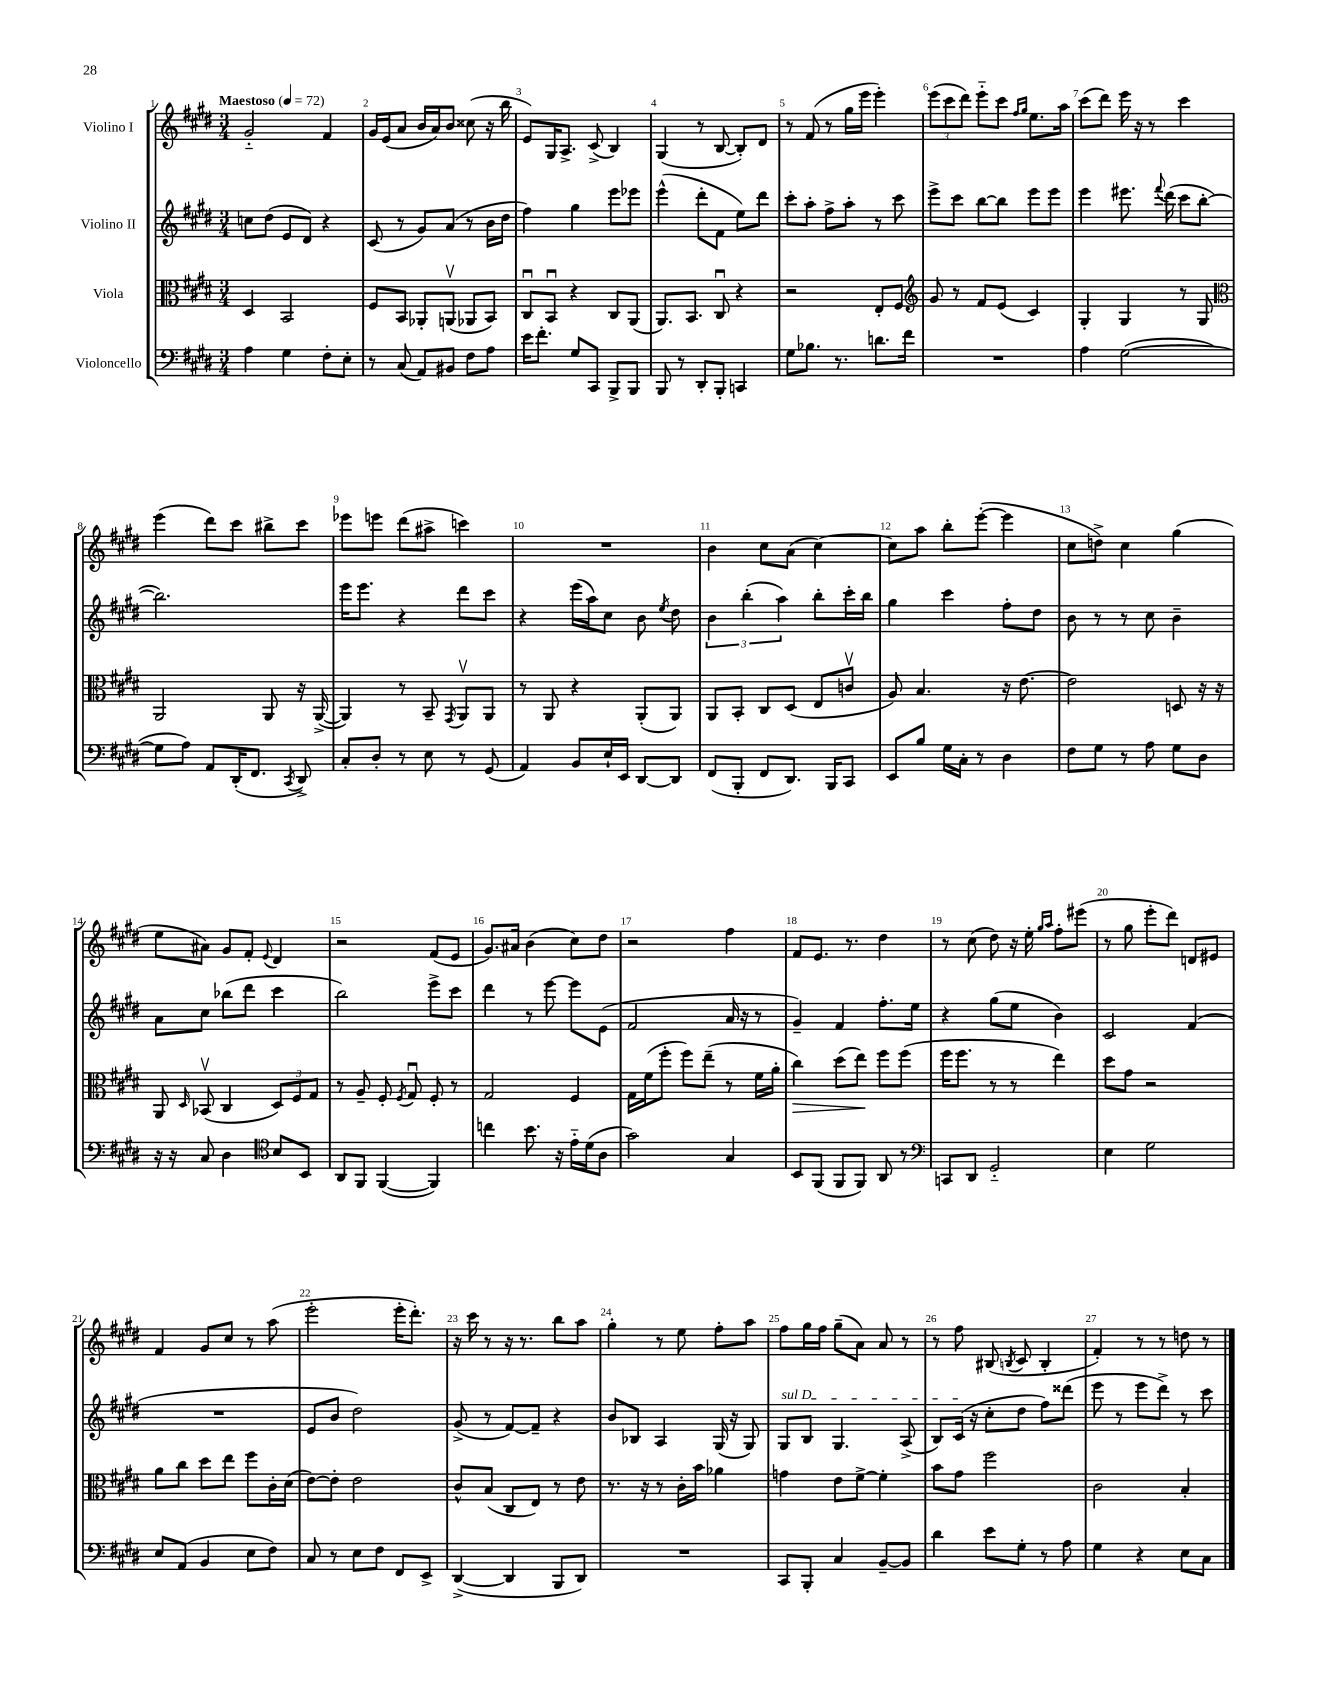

**kern	**kern	**dynam	**kern	**kern
*part4	*part3	*part3	*part2	*part1
*staff4	*staff3	*staff3	*staff2	*staff1
*I"Violoncello	*I"Viola	*	*I"Violino II	*I"Violino I
*clefF4	*clefC3	*	*clefG2	*clefG2
*k[f#c#g#d#]	*k[f#c#g#d#]	*	*k[f#c#g#d#]	*k[f#c#g#d#]
*M3/4	*M3/4	*	*M3/4	*M3/4
*MM72	*MM72	*	*MM72	*MM72
=1	=1	=1	=1	=1
!	!	!	!	!LO:TX:a:B:t=Maestoso
4A\	4D#/	.	8ccn\L	2g#/
.	.	.	(8dd#\J	.
4G#\	2BB/	.	8e/L	.
.	.	.	8d#/J)	.
8F#'\L	.	.	4r	4f#/
8E'\J	.	.	.	.
=2	=2	=2	=2	=2
8r	8F#/L	.	(8c#/	16g#/LL
.	.	.	.	(16e/J
(8C#/	8BB/J	.	8r	8a/J
8AA/L)	8AA-X'/L	.	8g#/L)	16b/LL
.	.	.	.	16a/J)
8BB#X/J	(8AAnv/J	.	(8a/J	8b/J
8F#\L	8AA-X/L	.	8r	(8cc##X\
8A\J	8BB/J)	.	16b\LL	16r
.	.	.	16dd#\JJ	16bb\
=3	=3	=3	=3	=3
16e\KL	8C#u/L	.	4ff#\)	8e/L)
8.f#'\J	.	.	.	.
.	8BBu/J	.	.	16G#/K
.	.	.	.	8.A^/J
8G#/L	4r	.	4gg#\	.
8CC#/J	.	.	.	(8c#^/
8BBB^/L	8C#/L	.	8eee\L	4B/)
8BBB/J	(8AA/J	.	8eee-X\J	.
=4	=4	=4	=4	=4
8BBB/	8.AA/L)	.	(4eee^^\	(4G#/
8r	.	.	.	.
.	8.BB/J	.	.	.
8DD#'/L	.	.	8ddd#'\L	8r
8BBB'/J	8C#u/	.	8f#\J	[8B/
4CCn/	4r	.	8ee\L)	8B'/L])
.	.	.	8ddd#\J	8d#/J
=5	=5	=5	=5	=5
8G#\L	2r	.	8ccc#'\L	8r
8.B-X\J	.	.	8aa'\J	(8f#/
.	.	.	8ff#^\L	8r
8.r	.	.	.	.
.	.	.	8aa'\J	16gg#\LL
.	.	.	.	16eee\JJ
8.dn\L	8E'/L	.	8r	4eee'\)
.	8F#/J	.	8ccc#\	.
16f#\Jk	.	.	.	.
=6	=6	=6	=6	=6
*	*clefG2	*	*	*
2.r	8g#/	.	8eee^\L	(12eee\L
.	.	.	.	12ccc#\
.	8r	.	8ccc#\J	.
.	.	.	.	12ddd#\J)
.	8f#/L	.	[8bb\L	8eee\L
.	(8e/J	.	8bb\J]	8ccc#\J
.	.	.	.	16qqff#/LL
.	.	.	.	16qqgg#/JJ
.	4c#/)	.	8eee\L	8.ee\L
.	.	.	8eee\J	.
.	.	.	.	16aa\Jk
=7	=7	=7	=7	=7
4A\	4G#'/	.	4eee\	(8ccc#\L
.	.	.	.	8ddd#\J)
([2G#\	4G#/	.	8.eee#X\	16eee\
.	.	.	.	16r
.	.	.	.	8r
.	.	.	8qqfff#/	.
.	.	.	(16ddd#\	.
.	8r	.	8ccc#\L	4ccc#\
.	8G#/	.	[8bb'\J	.
!!LO:LB:g=z
=8	=8	=8	=8	=8
*	*clefC3	*	*	*
8G#\L]	2AA/	.	2.bb\])	(4eee\
8A\J)	.	.	.	.
8AA/L	.	.	.	8ddd#\L)
(16DD#'/K	.	.	.	8ccc#\J
8.FF#/J	.	.	.	.
.	8AA/	.	.	8bb#X^\L
8qCC#/	.	.	.	.
8DD#^/)	16r	.	.	8ccc#\J
.	([16AA^/	.	.	.
=9	=9	=9	=9	=9
8C#'/L	4AA/])	.	16eee\KL	8eee-X\L
.	.	.	8.eee\J	.
8D#'/J	.	.	.	8eeen\J
8r	8r	.	4r	(8ddd#\L
8E\	8BB~/	.	.	8aa#X^\J
.	8qGG#/	.	.	.
8r	8AAv/L	.	8ddd#\L	4cccn\)
(8GG#/	8AA/J	.	8ccc#\J	.
=10	=10	=10	=10	=10
4AA/)	8r	.	4r	2.r
.	8AA/	.	.	.
8BB/L	4r	.	(16eee\LL	.
.	.	.	16aa\J)	.
16E`/L	.	.	8cc#\J	.
16EE/JJ	.	.	.	.
[8DD#/L	(8AA'/L	.	8b\	.
.	.	.	8qee/	.
8DD#/J]	8AA/J)	.	8dd#\	.
=11	=11	=11	=11	=11
(8FF#/L	8AA/L	.	6b\	4b\
8BBB'/J	8BB'/J	.	.	.
.	.	.	(6bb'\	.
8FF#/L	8C#/L	.	.	8cc#\L
.	.	.	6aa\)	.
8.DD#/J)	(8D#/J	.	.	(8a\J
.	8E/L	.	8bb'\L	[4cc#\)
16BBB/KL	.	.	.	.
8CC#/J	8cnv/J	.	16ccc#'\L	.
.	.	.	16bb\JJ	.
=12	=12	=12	=12	=12
8EE/L	8A/)	.	4gg#\	8cc#\L]
8B/J	4.B/	.	.	8aa\J
16G#\LL	.	.	4ccc#\	8bb'\L
16C#'\JJ	.	.	.	.
8r	.	.	.	([8eee'\J
4D#\	16r	.	8ff#'\L	4eee\]
.	[8.e\	.	.	.
.	.	.	8dd#\J	.
=13	=13	=13	=13	=13
8F#\L	2e\]	.	8b\	8cc#\L
8G#\J	.	.	8r	8ddn^\J)
8r	.	.	8r	4cc#\
8A\	.	.	8cc#\	.
8G#\L	8Dn/	.	4b~\	(4gg#\
8D#\J	16r	.	.	.
.	16r	.	.	.
!!LO:LB:g=z
=14	=14	=14	=14	=14
16r	8AA/	.	8a\L	8ee\L
16r	.	.	.	.
.	16qqD#/	.	.	.
8C#/	(8BB-Xv/	.	8cc#\J	8a#X\J)
4D#\	4C#/	.	(8bb-X\L	8g#/L
.	.	.	8ddd#\J	8f#'/J
*clefC4	*	*	*	*
.	.	.	.	8qqe/
8B/L	12D#/L)	.	4ccc#\	4d#/
.	12F#/	.	.	.
8BB/J	.	.	.	.
.	12G#/J	.	.	.
=15	=15	=15	=15	=15
8AA/L	8r	.	2bb\)	2r
8FF#/J	8A~/	.	.	.
([4FF#/	8F#'/	.	.	.
.	8qF#/	.	.	.
.	8G#u/	.	.	.
4FF#/])	8F#'/	.	8eee^\L	(8f#/L
.	8r	.	8ccc#\J	8e/J
=16	=16	=16	=16	=16
4ccn\	2G#/	.	4ddd#\	8.g#/L)
.	.	.	.	16a#X/Jk
8.b\	.	.	8r	(4b\
.	.	.	[8eee\	.
16r	.	.	.	.
16e\LL	4F#/	.	8eee\L]	8cc#\L)
(16d#\J	.	.	.	.
8A\J	.	.	(8e\J	8dd#\J
=17	=17	=17	=17	=17
2g#\)	16G#\LL	.	2f#/	2r
.	(16f#\J	.	.	.
.	8ff#'\J	.	.	.
.	8ff#\L)	.	.	.
.	(8ee~\J	.	.	.
4G#/	8r	.	16a/	4ff#\
.	.	.	16r	.
.	16f#\LL	.	8r	.
.	16a'\JJ	.	.	.
=18	=18	=18	=18	=18
!	!	!LO:HP:b	!	!
8BB/L	4cc#\)	>	4g#~/)	8f#/L
(8FF#/J	.	.	.	8.e/J
8FF#/L	(8dd#\L	.	4f#/	.
.	.	.	.	8.r
8FF#/J)	8ee\J)	.	.	.
8AA/	8ff#\L	]	8.ff#'\L	4dd#\
8r	(8ff#\J	.	.	.
.	.	.	16ee\Jk	.
=19	=19	=19	=19	=19
*clefF4	*	*	*	*
8CCn/L	16ff#\KL	.	4r	8r
.	8.ff#\J	.	.	.
8DD#/J	.	.	.	(8cc#\
2GG#/	8r	.	(8gg#\L	8dd#\)
.	8r	.	8ee\J	16r
.	.	.	.	16ee'\
.	.	.	.	16qqgg#/LL
.	.	.	.	16qqaa/JJ
.	4ee\)	.	4b\)	8ff#'\L
.	.	.	.	(8eee#X\J
=20	=20	=20	=20	=20
4E\	8dd#\L	.	2c#/	8r
.	8g#\J	.	.	8gg#\
2G#\	2r	.	.	8eee'\L
.	.	.	.	8ddd#\J)
.	.	.	(4f#/	8dn/L
.	.	.	.	8e#X/J
!!LO:LB:g=z
=21	=21	=21	=21	=21
8E/L	8a\L	.	2.r	4f#/
(8AA/J	8cc#\J	.	.	.
4BB/	8dd#\L	.	.	8g#/L
.	8ee\J	.	.	8cc#/J
8E\L	8ff#\L	.	.	8r
8F#\J)	16c#'\L	.	.	(8aa\
.	(16d#\JJ	.	.	.
=22	=22	=22	=22	=22
8C#/	[8e\L)	.	8e/L	2eee'\
8r	8e'\J]	.	8b/J	.
8E\L	2e\	.	2dd#\)	.
8F#\J	.	.	.	.
8FF#/L	.	.	.	16eee'\KL
.	.	.	.	8.ddd#'\J)
8EE^/J	.	.	.	.
=23	=23	=23	=23	=23
([4DD#^/	8c#^^/L	.	(8g#^/	16r
.	.	.	.	16ccc#\
.	(8B/J	.	8r	8r
4DD#/]	8C#/L	.	[8f#/L)	16r
.	.	.	.	8.r
.	8E/J)	.	8f#~/J]	.
8BBB/L	8r	.	4r	8bb\L
8DD#/J)	8e\	.	.	8aa\J
=24	=24	=24	=24	=24
2.r	8.r	.	8b/L	4gg#'\
.	.	.	8B-X/J	.
.	16r	.	.	.
.	8r	.	4A/	8r
.	16c#'\LL	.	.	8ee\
.	16b\JJ	.	.	.
.	4a-X\	.	(16G#/	8ff#'\L
.	.	.	16r	.
.	.	.	8G#/)	8aa\J
=25	=25	=25	=25	=25
!	!	!	!LO:TX:a:i:t=sul D	!
8CC#/L	4gn\	.	8G#/L	8ff#\L
8BBB'/J	.	.	8B/J	16gg#\L
.	.	.	.	16ff#\JJ
4C#/	8e\L	.	4.G#/	(8gg#~\L
.	[8f#^\J	.	.	8a\J)
[8BB~/L	4f#'\]	.	.	8a/
8BB/J]	.	.	(8A^/	8r
=26	=26	=26	=26	=26
4d#\	8b\L	.	8B/L)	8r
.	8g#\J	.	(16c#/Jk	8ff#\
.	.	.	16r	.
8e\L	2ff#\	.	8cc#'\L	(8B#X/
.	.	.	.	8qBn/
8G#'\J	.	.	8dd#\J	8c#/
8r	.	.	8ff#\L)	4B'/
8A\	.	.	(8ddd##X\J	.
=27	=27	=27	=27	=27
4G#\	2c#\	.	8eee\	4f#'/)
.	.	.	8r	.
4r	.	.	8eee\L	8r
.	.	.	8ddd#^\J)	8r
8E\L	4B'/	.	8r	8ddn\
8C#\J	.	.	8ccc#\	8r
==	==	==	==	==
*-	*-	*-	*-	*-
